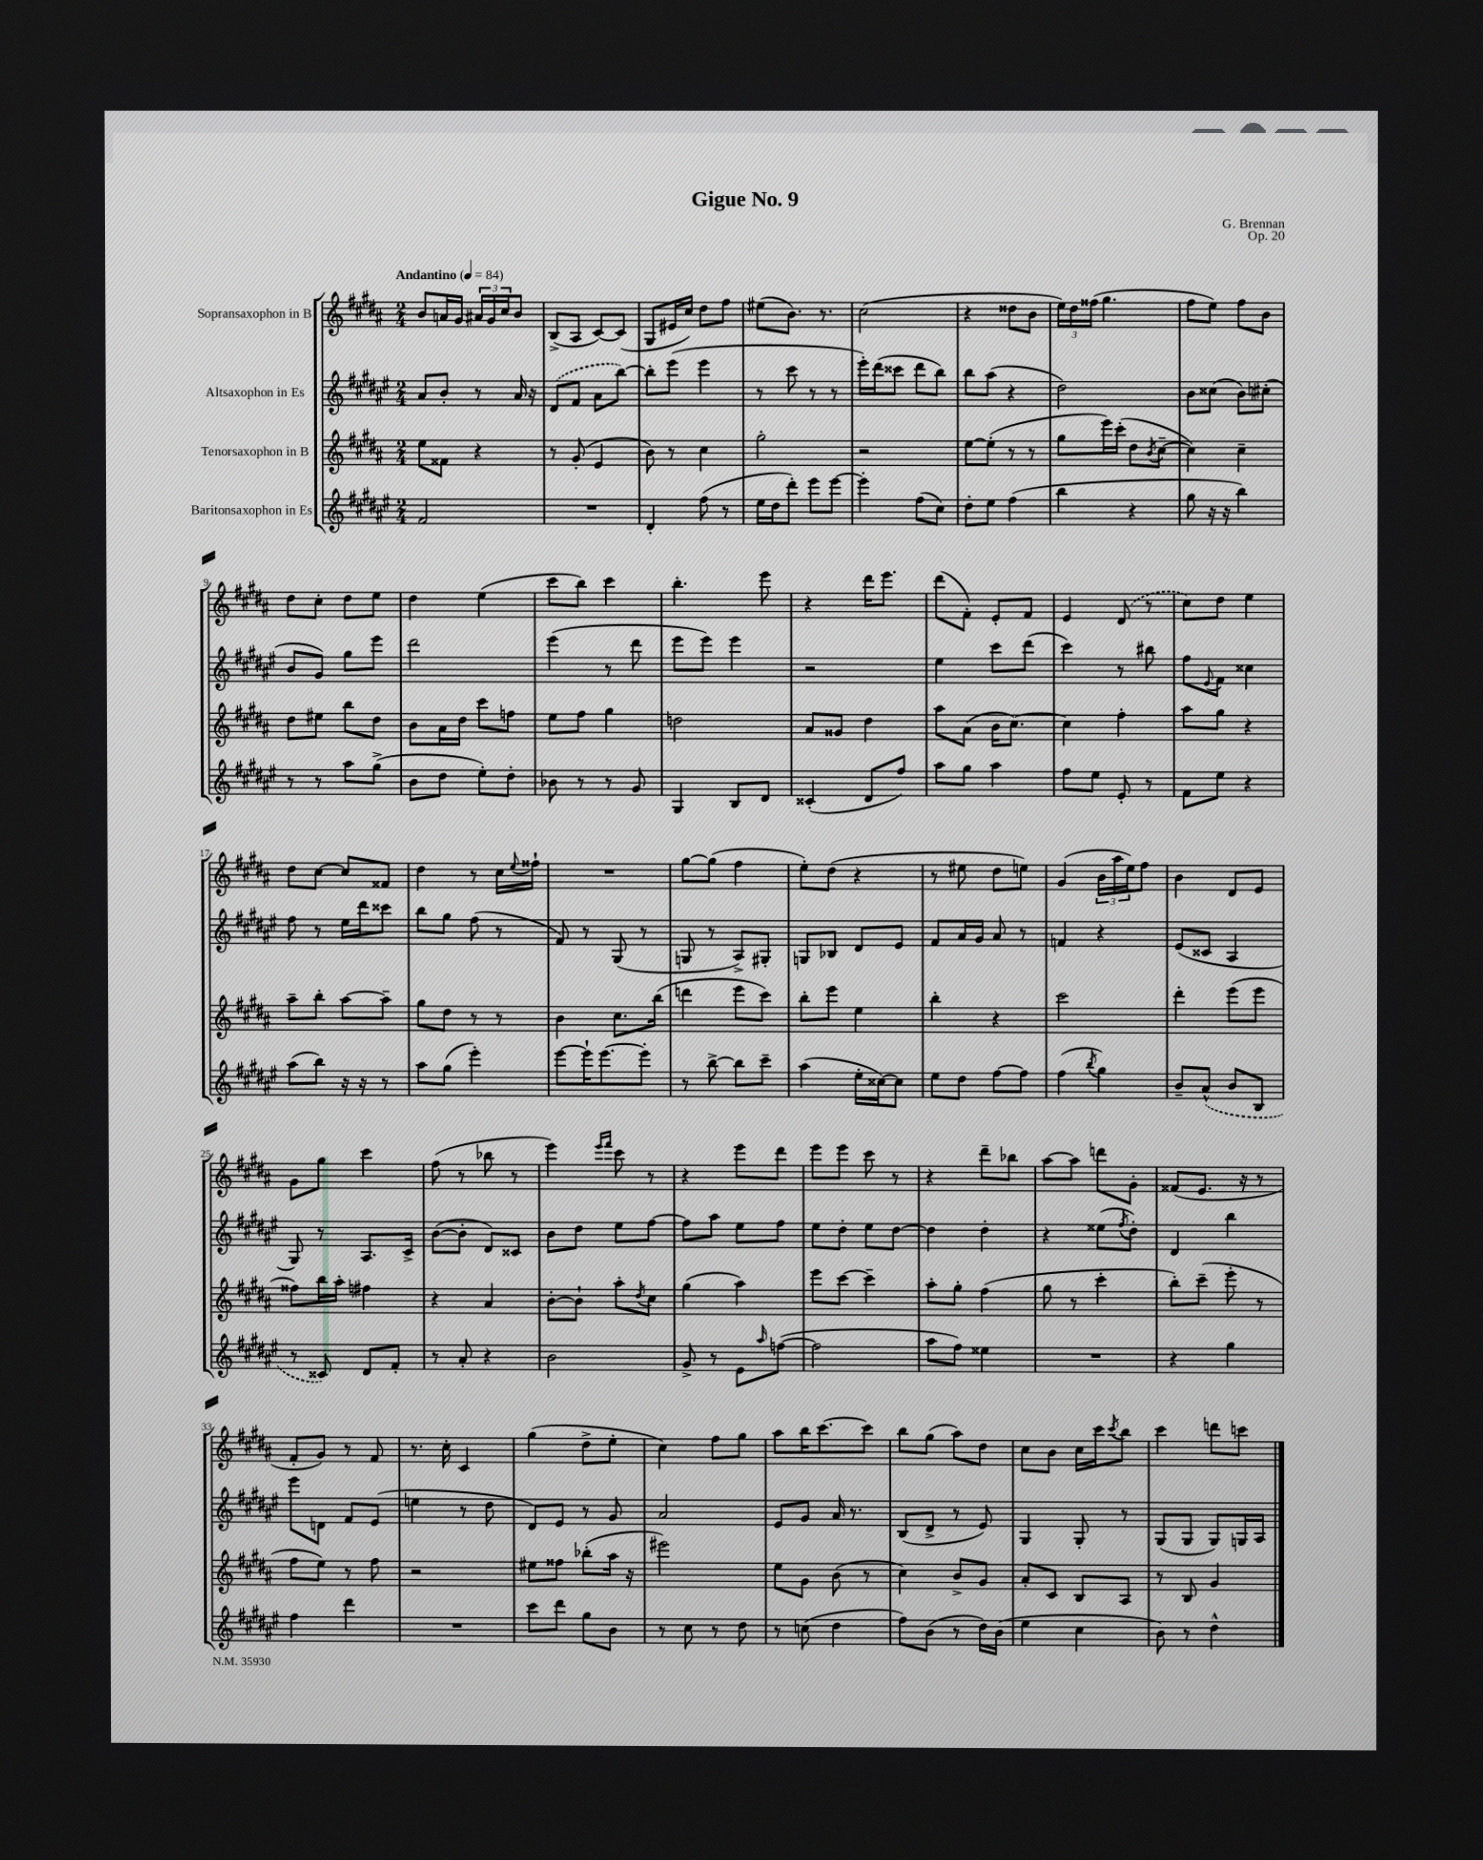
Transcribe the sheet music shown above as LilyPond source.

\header { title = "Gigue No. 9" composer = "G. Brennan" opus = "Op. 20" }
<<
\new StaffGroup <<
\new Staff = "s0" \with { instrumentName = "Sopransaxophon in B" } {
    \clef treble \key b \major \numericTimeSignature \time 2/4 \tempo "Andantino" 4 = 84
    b'8 a'16 gis'16 \tuplet 3/2 { ais'16 gis'16 cis''16 } b'8 |
    b8->( ais8 cis'8~) cis'8( |
    gis8 eis'16 cis''16) dis''8 fis''8 |
    eis''8( b'8.) r8. |
    cis''2( |
    r4 disis''8 b'8 |
    \tuplet 3/2 { e''16) dis''16 fisis''16( } gis''4. |
    fis''8 e''8) fis''8 b'8 |
    dis''8 cis''8-. dis''8 e''8 |
    dis''4 e''4( |
    cis'''8 b''8) cis'''4 |
    b''4.-. e'''8 |
    r4 dis'''16 e'''8. |
    dis'''8( fis'8-.) e'8-. fis'8 |
    e'4 \once \slurDashed dis'8( r8 |
    cis''8) dis''8 e''4 |
    dis''8 cis''8~ cis''8 fisis'8 |
    dis''4 r8 cis''16 \appoggiatura { e''8 } fisis''16-! |
    R2 |
    gis''8~ gis''8( fis''4 |
    e''8-.) dis''8( r4 |
    r8 eis''8 dis''8 e''8) |
    gis'4( \tuplet 3/2 { b'16 ais''16 e''16) } fis''8 |
    b'4 dis'8 e'8 |
    gis'8 gis''8 cis'''4 |
    fis''8( r8 bes''8 r8 |
    e'''4) \grace { e'''16 fis'''16 } cis'''8 r8 |
    r4 e'''8 dis'''8 |
    e'''8 e'''8 cis'''8 r8 |
    r4 dis'''8-- bes''8 |
    ais''8~ ais''8 d'''8 gis'8-. |
    fisis'8( e'8. r16 r8 |
    fis'8-. gis'8) r8 fis'8 |
    r8. cis''16-. cis'4 |
    gis''4( dis''8-> e''8-. |
    cis''4) fis''8 gis''8 |
    ais''8 b''16 cis'''8.~ cis'''8 |
    b''8 gis''8( ais''8) dis''8 |
    cis''8 b'8 cis''16 cis'''16 \acciaccatura { cis'''8 } b''8 |
    cis'''4 d'''8 c'''8 \bar "|." |
}
\new Staff = "s1" \with { instrumentName = "Altsaxophon in Es" } {
    \clef treble \key fis \major \numericTimeSignature \time 2/4
    ais'8 b'8-. r8 ais'16 r16 |
    \once \slurDashed dis'8( fis'8 ais'8 b''8~) |
    b''8-. eis'''8( eis'''4 |
    r8 cis'''8 r8 r8 |
    eis'''16-.) dis'''16( cisis'''8 dis'''8 b''8) |
    b''8 ais''8( r4 |
    dis''2) |
    b'8 cisis''8( b'8) cis''8-.( |
    b'8 gis'8) gis''8 eis'''8 |
    dis'''2 |
    eis'''4( r8 dis'''8 |
    eis'''8 eis'''8) eis'''4 |
    r2 |
    eis''4 cis'''8 dis'''8( |
    cis'''4) r8 bis''8 |
    fis''8 \appoggiatura { eis'8 } fis'8 cisis''4 |
    fis''8 r8 eis''16 dis'''16 cisis'''8 |
    b''8 gis''8 fis''8( r8 |
    fis'8) r8 gis8( r8 |
    g8 r8 ais8->) gis8-. |
    g8 bes8 dis'8 eis'8 |
    fis'8 ais'16 gis'16 ais'8 r8 |
    f'4 r4 |
    eis'8( cisis'8 ais4 |
    gis8) r8 ais8. cis'16-> |
    b'8~( b'8-. dis'8) cisis'8 |
    b'8 dis''8 eis''8 fis''8~ |
    fis''8 ais''8 eis''8 fis''8 |
    eis''8 dis''8-. eis''8 dis''8~ |
    dis''4 dis''4-. |
    r4 eisis''8( \acciaccatura { fis''8 } dis''8-.) |
    dis'4 b''4 |
    eis'''8 d'8 fis'8 eis'8( |
    e''4 r8 dis''8 |
    dis'8) eis'8 r8 gis'8 |
    ais'2 |
    eis'8 gis'8 ais'16 r8. |
    b8( dis'8-> r8 eis'8) |
    gis4 gis8-. r8 |
    gis8( gis8 gis8) g16 ais16 \bar "|." |
}
\new Staff = "s2" \with { instrumentName = "Tenorsaxophon in B" } {
    \clef treble \key b \major \numericTimeSignature \time 2/4
    e''8 fisis'8 r4 |
    r8 gis'8-.( e'4 |
    b'8) r8 cis''4 |
    gis''2-. |
    r2 |
    e''8~ e''8-.( r8 r8 |
    gis''8 e'''16) cis'''16-.( dis''8 \acciaccatura { b'8 } cis''8~-- |
    cis''4) cis''4-- |
    dis''8 eis''8 b''8 dis''8 |
    b'8 ais'16 dis''16 cis'''8 f''8 |
    e''8 fis''8 gis''4 |
    d''2 |
    ais'8 gisis'8 dis''4 |
    ais''8 ais'8( b'16 cis''8.~) |
    cis''4 fis''4-. |
    ais''8 gis''8 r4 |
    ais''8-- b''8-. ais''8~ ais''8-- |
    gis''8 dis''8 r8 r8 |
    b'4 cis''8. b''16( |
    d'''4 e'''8 cis'''8) |
    b''8-. e'''8 e''4 |
    b''4-. r4 |
    cis'''2 |
    dis'''4-. e'''8( e'''8 |
    fisis''8) b''16 ais''16-. fis''4 |
    r4 ais'4 |
    b'8~-. b'8-! ais''8-. \acciaccatura { dis''8 } cis''8 |
    gis''4( ais''4) |
    e'''8 cis'''8~ cis'''4-- |
    ais''8-. gis''8-. fis''4( |
    gis''8 r8 cis'''4-. |
    b''8-.) cis'''8--( e'''8-. r8 |
    fis''8 e''8) r8 fis''8 |
    r2 |
    eis''8 fisis''8 bes''8-.( ais''16 r16 |
    eis'''2) |
    e''8 gis'8 b'8( r8 |
    cis''4) b'8-> gis'8 |
    ais'8-. cis'8 b8 ais8 |
    r8 b8 gis'4 \bar "|." |
}
\new Staff = "s3" \with { instrumentName = "Baritonsaxophon in Es" } {
    \clef treble \key fis \major \numericTimeSignature \time 2/4
    fis'2 |
    R2 |
    dis'4-. fis''8( r8 |
    eis''16 dis''16 dis'''8-.) eis'''8 eis'''8~ |
    eis'''4-. fis''8( cis''8) |
    dis''8-. eis''8 fis''4( |
    b''4 r4 |
    gis''8 r16 r16 b''4) |
    r8 r8 ais''8 gis''8->( |
    b'8 dis''8 eis''8-.) dis''8-. |
    bes'8 r8 r8 gis'8 |
    gis4 b8 dis'8 |
    cisis'4-.( dis'8 fis''8) |
    ais''8 gis''8 ais''4 |
    fis''8 eis''8 eis'8-. r8 |
    fis'8 eis''8 r4 |
    ais''8( b''8) r16 r16 r8 |
    ais''8 gis''8( eis'''4-.) |
    eis'''8~ eis'''16-! eis'''8.~ eis'''8-. |
    r8 b''8~-> b''8 cis'''8-- |
    ais''4( eis''16-. cisis''16~) cisis''8 |
    eis''8 dis''8 fis''8~ fis''8 |
    fis''4( \acciaccatura { b''8 } gis''4) |
    b'8-- \once \slurDashed ais'8-^( b'8 b8 |
    r8 cisis'8) dis'8 fis'8-. |
    r8 ais'8-. r4 |
    b'2 |
    gis'8-> r8 eis'8 \grace { ais''16 } f''8~( |
    f''2 |
    ais''8 fis''8) eisis''4 |
    R2 |
    r4 gis''4 |
    fis''4 dis'''4 |
    R2 |
    cis'''8 dis'''8 gis''8 b'8 |
    r8 cis''8 r8 dis''8 |
    r8 c''8( dis''4 |
    fis''8) b'8( r8 dis''16) b'16( |
    eis''4 cis''4 |
    b'8) r8 dis''4-^ \bar "|." |
}
>>
>>
